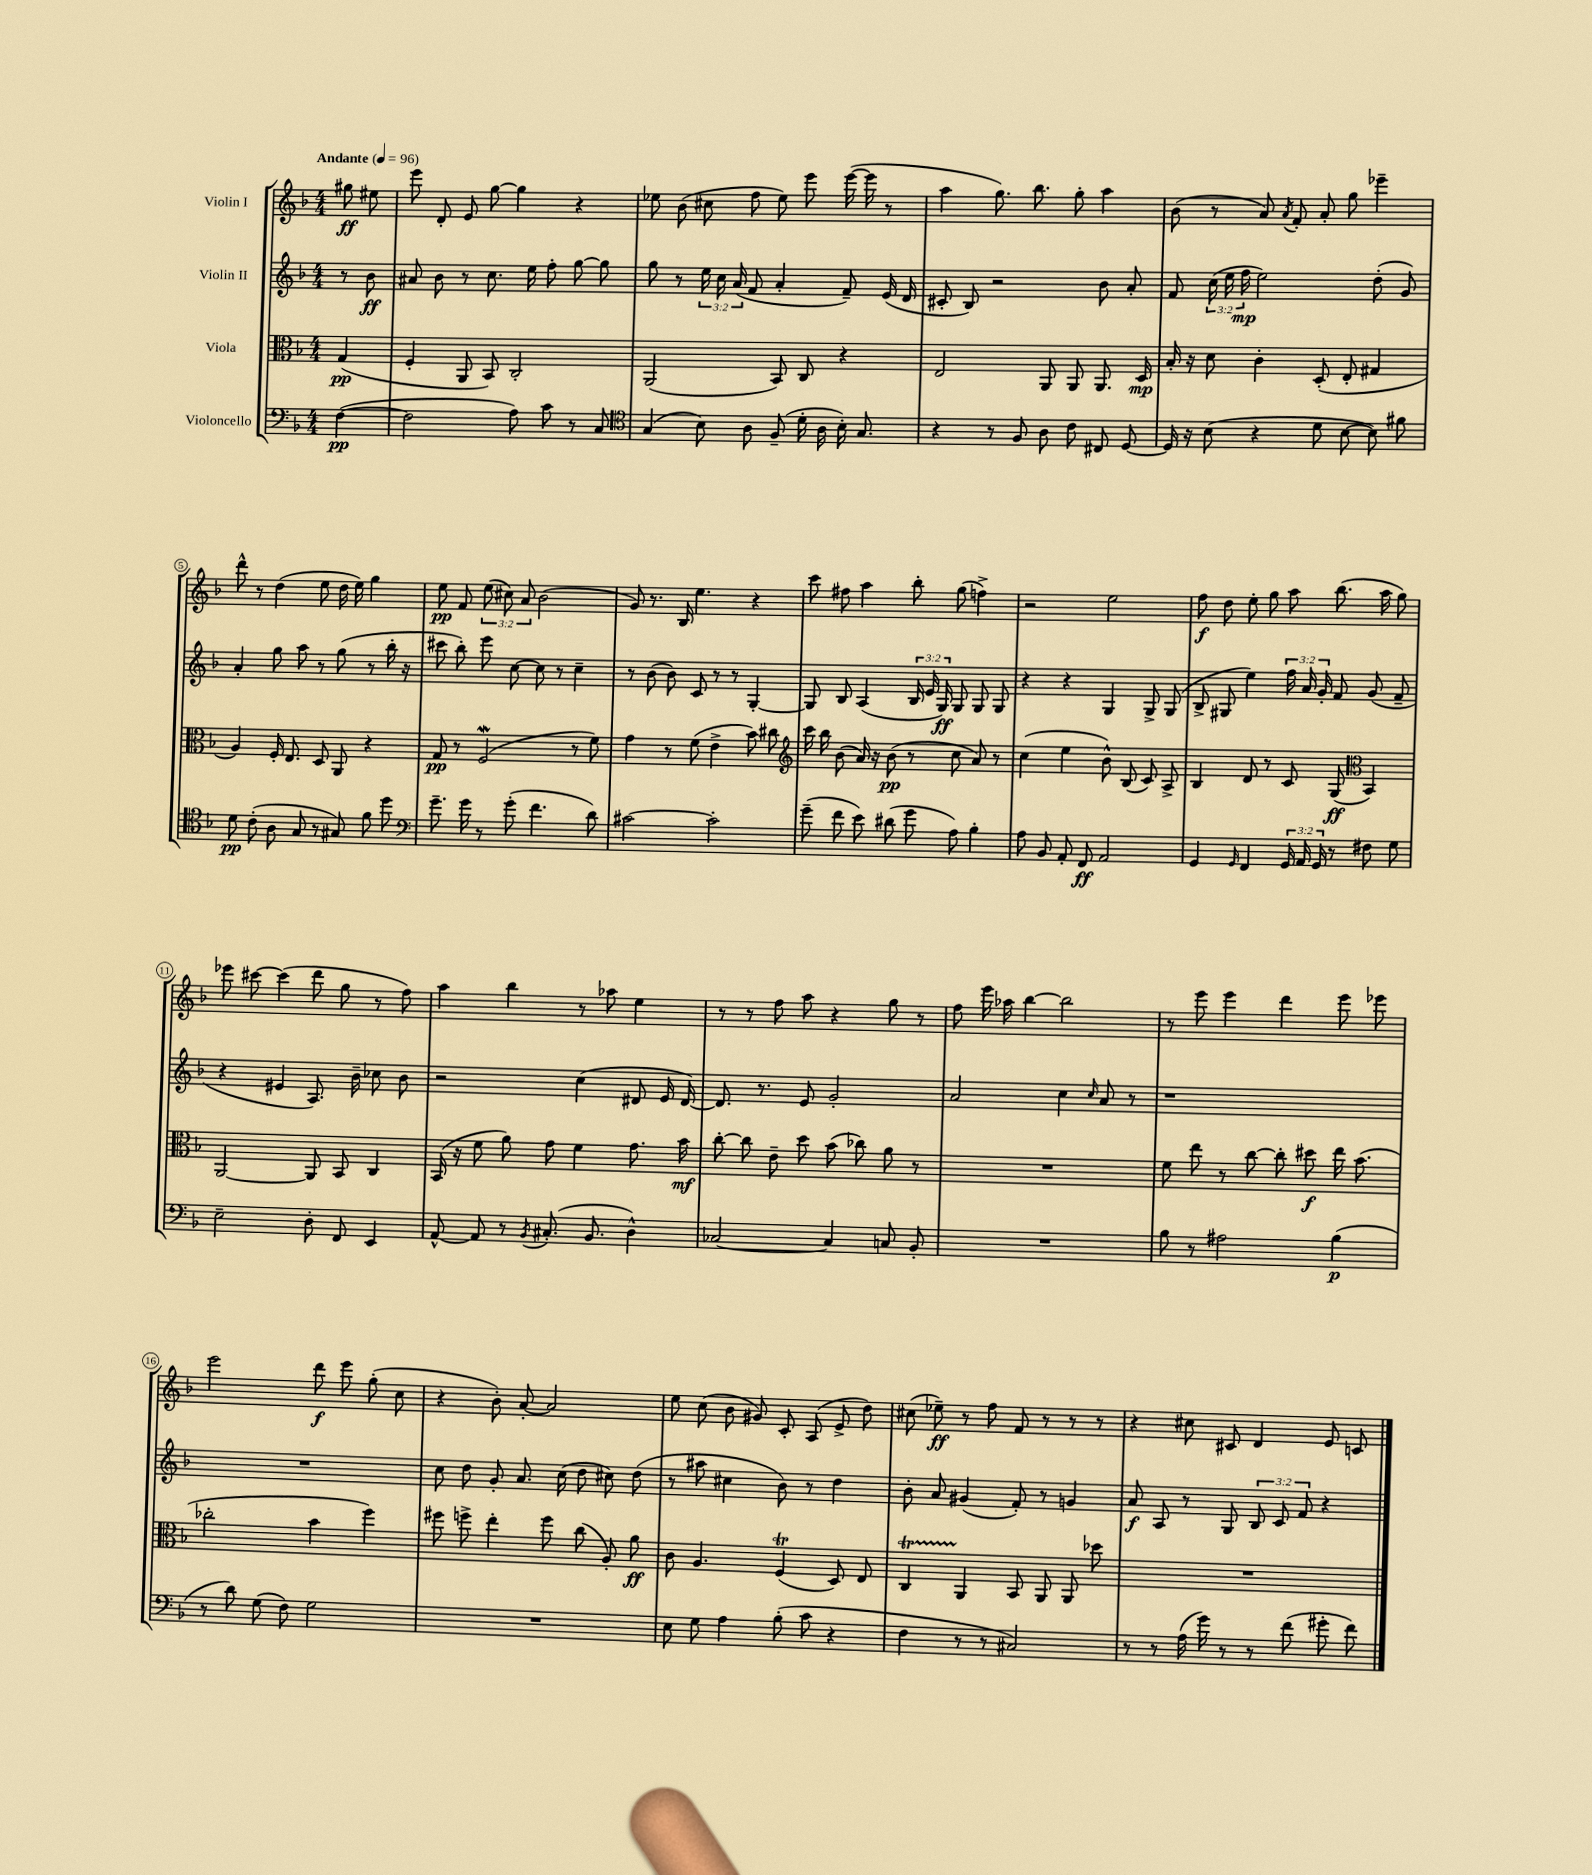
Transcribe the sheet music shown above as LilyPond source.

<<
\new StaffGroup <<
\new Staff = "s0" \with { instrumentName = "Violin I" } {
    \clef treble \key f \major \numericTimeSignature \time 4/4 \override Staff.TupletNumber.text = #tuplet-number::calc-fraction-text \partial 4 \tempo "Andante" 4 = 96
    \autoBeamOff gis''8\ff eis''8 |
    e'''8 d'8-. e'8 g''8~ g''4 r4 |
    ees''8 bes'8( cis''8 f''8 ees''8) e'''8 e'''16~( e'''16 r8 |
    a''4 g''8.) bes''8. g''8-. a''4 |
    bes'8( r8 a'8) \acciaccatura { a'8 } f'8-. a'8-. g''8 ees'''4-- |
    d'''8-^ r8 d''4( e''8 d''16 e''16) g''4 |
    e''8\pp f'8 \tuplet 3/2 { e''8( cis''8) a'8 } bes'2( |
    g'8) r8. bes16 e''4. r4 |
    c'''8 fis''8 a''4 bes''8-. g''8( f''4->) |
    r2 e''2 |
    f''8\f d''8 e''8-. g''8 a''8 bes''8.( a''16 g''8) |
    ees'''8 cis'''8~ cis'''4( d'''8 g''8 r8 f''8) |
    a''4 bes''4 r8 aes''8 e''4 |
    r8 r8 f''8 a''8 r4 g''8 r8 |
    f''8 e'''16 aes''16 bes''4~ bes''2 |
    r8 e'''8 e'''4 d'''4 e'''8 ees'''8 |
    e'''2 d'''8\f e'''8 g''8-.( c''8 |
    r4 bes'8-.) a'8~-. a'2 |
    e''8 c''8( bes'8 gis'8) c'8-. a8( e'8-> d''8) |
    cis''8( ees''8--\ff) r8 f''8 f'8 r8 r8 r8 |
    r4 cis''8 cis'8 d'4 e'8 c'8 \bar "|." |
}
\new Staff = "s1" \with { instrumentName = "Violin II" } {
    \clef treble \key f \major \numericTimeSignature \time 4/4 \override Staff.TupletNumber.text = #tuplet-number::calc-fraction-text \partial 4
    \autoBeamOff r8 bes'8\ff |
    ais'8 bes'8 r8 c''8. e''16 f''8-. g''8~ g''8 |
    g''8 r8 \tuplet 3/2 { e''16 c''16 a'16( } f'8 a'4-. f'8--) e'16( d'16 |
    cis'8-. bes8) r2 bes'8 a'8-. |
    f'8 \tuplet 3/2 { c''16( e''16 f''16\mp } e''2) d''8-.( g'8) |
    a'4-. g''8 a''8 r8 g''8( r8 bes''16-. r16 |
    cis'''8 bes''8-.) e'''8 c''8~ c''8 r8 c''4-- |
    r8 bes'8( bes'8) c'8 r8 r8 g4~-. |
    g8 bes8 a4( \tuplet 3/2 { bes16 e'16 g16\ff) } g8 g8 g8 |
    r4 r4 g4 g8-> g8( |
    bes8-> gis8 e''4) \tuplet 3/2 { f''16 a'16 g'16-. } f'8 g'8( f'8-- |
    r4 eis'4 a8.) bes'16-- ces''8 bes'8 |
    r2 c''4( dis'8 e'16 dis'16~) |
    dis'8. r8. e'8 g'2-. |
    a'2 c''4 \grace { c''16 } a'8 r8 |
    r1 |
    R1 |
    c''8 d''8 g'8-. a'8. c''16( d''8 cis''8) d''8( |
    r8 ais''8 cis''4 bes'8) r8 d''4 |
    bes'8-. a'8 gis'4( f'8-.) r8 g'4 |
    a'8\f a8 r8 g8 \tuplet 3/2 { bes8 c'8 f'8 } r4 \bar "|." |
}
\new Staff = "s2" \with { instrumentName = "Viola" } {
    \clef alto \key f \major \numericTimeSignature \time 4/4 \partial 4
    \autoBeamOff g4\pp( |
    f4-. a,8 bes,8) c2-. |
    a,2( bes,8) c8 r4 |
    e2 a,8 a,8 a,8. d16\mp |
    bes16-. r16 d'8 c'4-. d8-.( e8-. gis4 |
    a4) f16-. e8. d8 a,8 r4 |
    g8\pp r8 f2\mordent( r8 f'8) |
    g'4 r8 f'8( e'4-> bes'8) cis''8 |
    \clef treble c'''16 bes''16 bes'8( a'16) r16 bes'8\pp( r8 c''8 a'8) r8 |
    c''4( e''4 bes'8-^) bes8( c'8) a8-> |
    bes4 d'8 r8 c'8 g8\ff( \clef alto bes,4) |
    a,2~ a,8 bes,8 c4 |
    bes,16( r16 f'8 a'8) g'8 f'4 g'8. bes'16\mf |
    c''8~-. c''8 e'8-- d''8 bes'8( ces''8) a'8 r8 |
    R1 |
    f'8 e''8 r8 c''8~ c''8-. dis''8\f e''16 bes'8.( |
    ces''2-. bes'4 f''4) |
    fis''8 f''8-> e''4-. f''8 c''8( a8-.) a'8\ff |
    c'8 a4. f4\trill( d8) e8 |
    c4\startTrillSpan a,4\stopTrillSpan bes,8 a,8 a,8 des''8 |
    R1 \bar "|." |
}
\new Staff = "s3" \with { instrumentName = "Violoncello" } {
    \clef bass \key f \major \numericTimeSignature \time 4/4 \override Staff.TupletNumber.text = #tuplet-number::calc-fraction-text \partial 4
    \autoBeamOff f4~\pp( |
    f2 a8) c'8 r8 c8 |
    \clef tenor g4( bes8) a8 f8--( d'16-. a16 bes16-.) g8. |
    r4 r8 f8 a8 c'8 cis8 d8~ |
    d16 r16 bes8( r4 d'8 bes8~ bes8) fis'8 |
    d'8\pp c'8-.( a8 g8 r8 gis8) f'8 d''8 |
    \clef bass g'8.-- g'16 r8 g'8-.( f'4. d'8) |
    cis'2~ cis'2-. |
    g'8--( f'8 e'8) dis'8( g'8 a8) bes4-. |
    a8 bes,8 a,8-. f,8\ff a,2 |
    g,4 \grace { g,16 } f,4 \tuplet 3/2 { g,16 a,16 g,16 } r8 fis8 g8 |
    e2-- d8-. f,8 e,4 |
    a,8~-^ a,8 r8 \acciaccatura { bes,8 } cis8.-.( bes,8. d4-^) |
    ces2~ ces4 c8 bes,8-. |
    R1 |
    bes8 r8 ais2 bes4\p( |
    r8 d'8) g8( f8) g2 |
    R1 |
    e8 g8 a4 bes8-.( c'8 r4 |
    f4 r8 r8 cis2) |
    r8 r8 a16( g'16) r8 r8 f'8( gis'8-. f'8) \bar "|." |
}
>>
>>
\layout { \context { \Score \override BarNumber.stencil = #(make-stencil-circler 0.1 0.3 ly:text-interface::print) } }
